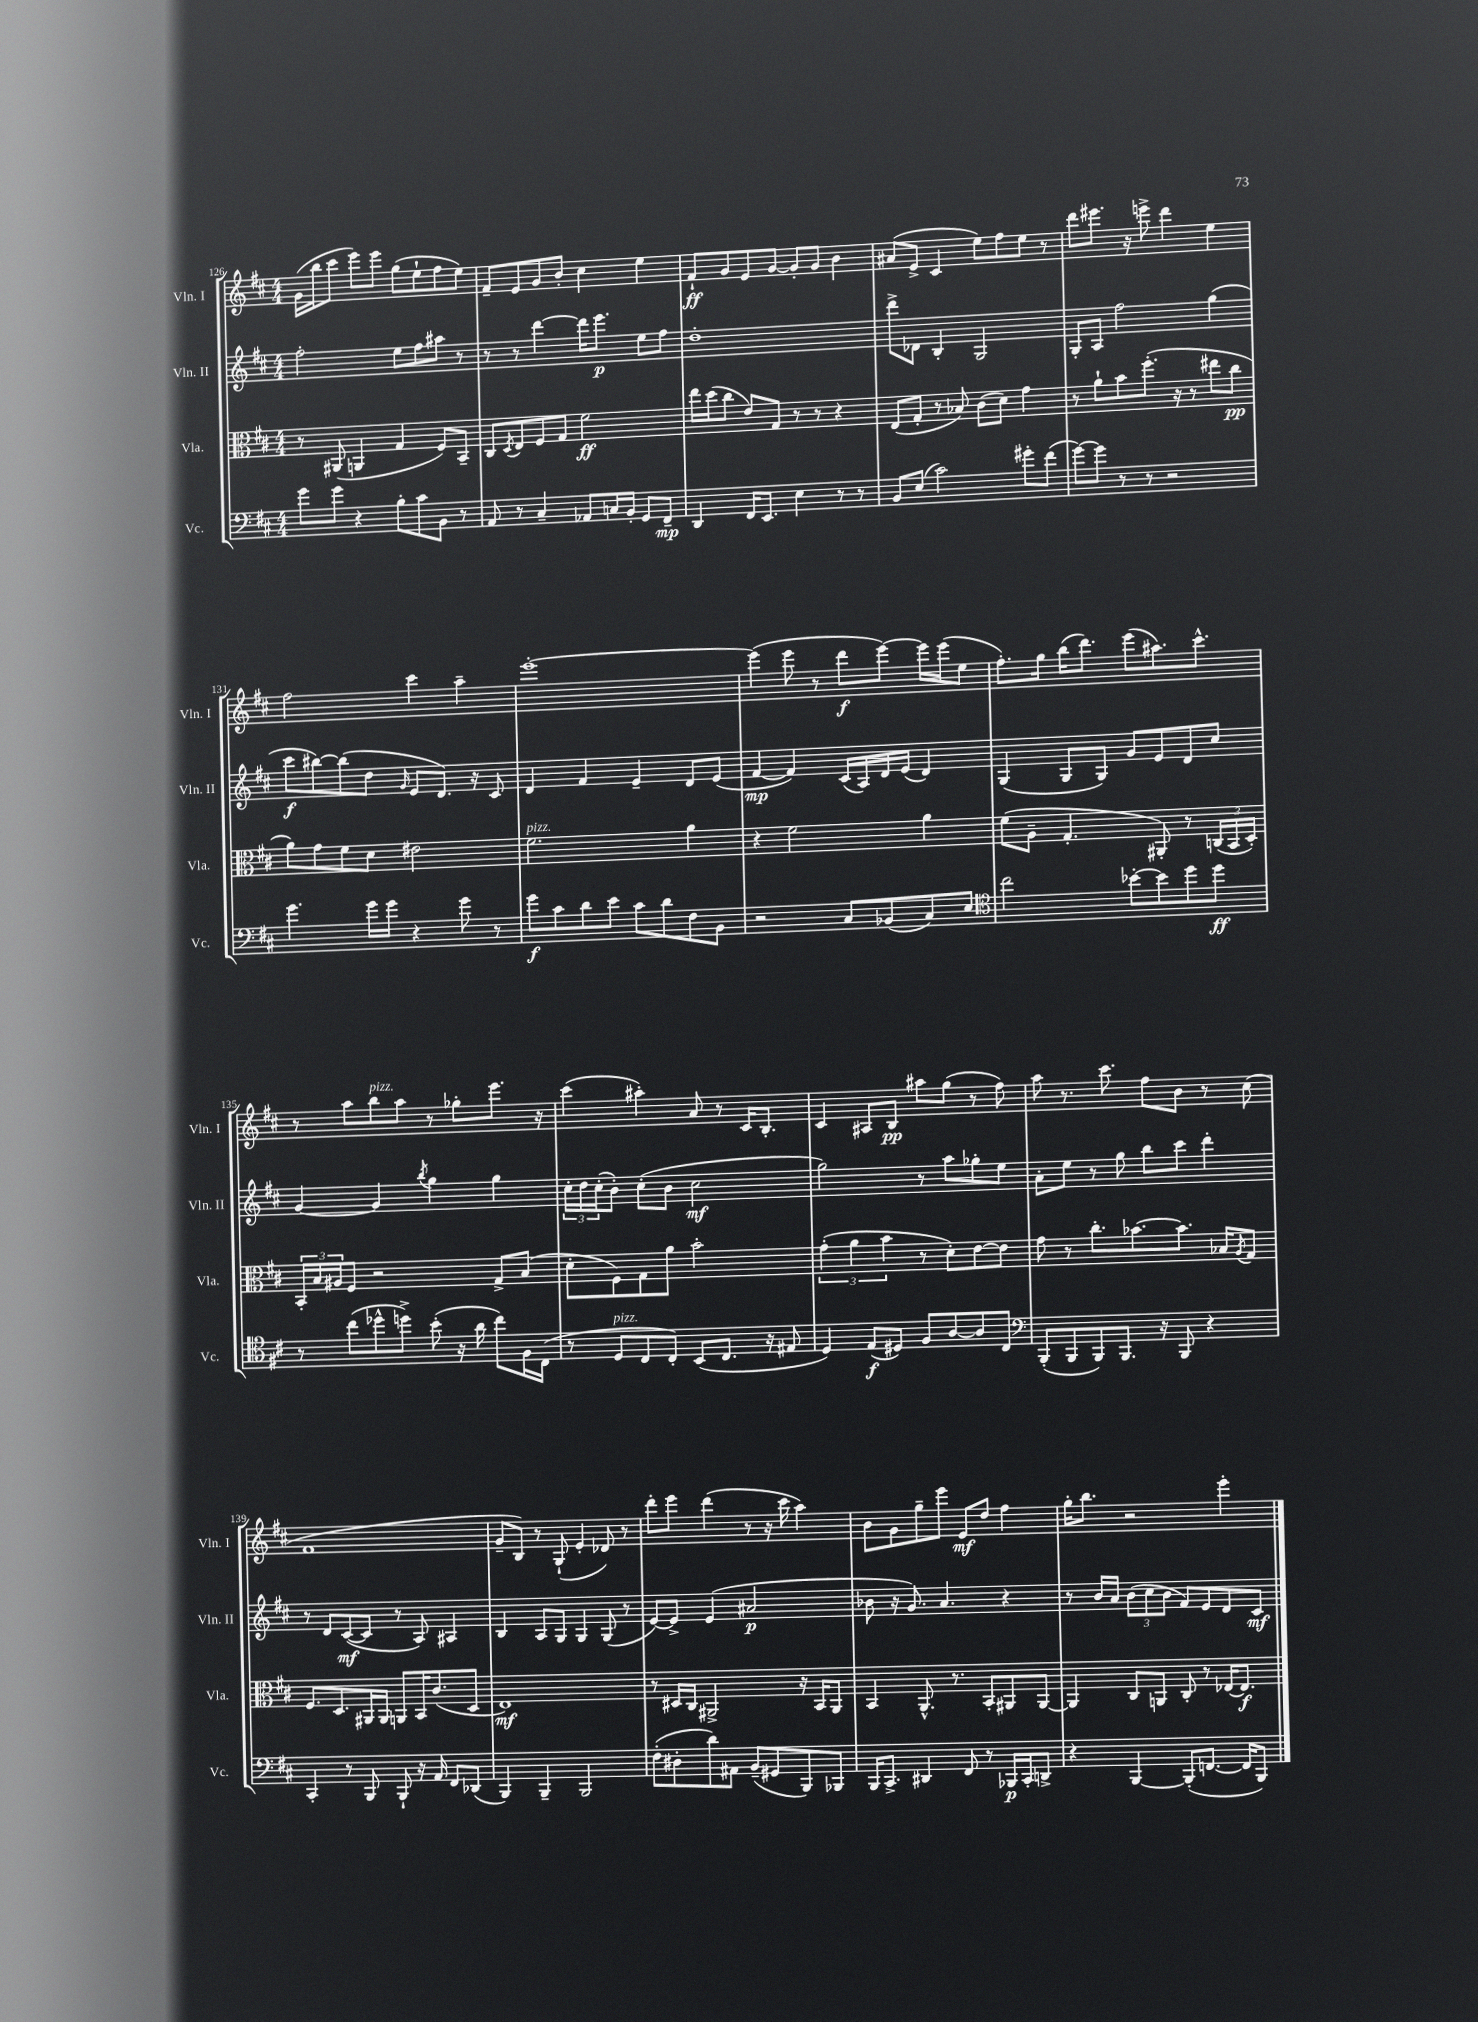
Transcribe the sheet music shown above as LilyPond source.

<<
\new StaffGroup <<
\new Staff = "s0" \with { instrumentName = "Vln. I" shortInstrumentName = "Vln. I" } {
    \clef treble \key d \major \numericTimeSignature \time 4/4
    g'16( b''16 cis'''8 e'''8) e'''8 g''8( e''8-! fis''8 e''8) |
    fis'8-- e'8 g'8 b'8-. cis''4 e''4 |
    fis'8-!\ff g'8 e'8 g'8~ g'8-. g'8 b'4 |
    ais'8( e'8-> cis'4 e''8) fis''8 e''8 r8 |
    d'''8 eis'''8. r16 e'''8-> d'''4 e''4 |
    fis''2 cis'''4 a''4-- |
    e'''1~-. |
    e'''4( e'''8 r8 d'''8\f e'''8~) e'''16 e'''16( e''8 |
    fis''8.-.) g''16 b''16( d'''8.) e'''8( ais''8.) cis'''8.-^ |
    r8 a''8 b''8^\markup { \italic "pizz." } a''8 r8 ges''8-. e'''8. r16 |
    cis'''4( ais''4-.) a'8 r8 cis'16 b8.-. |
    cis'4 ais8 b8\pp ais''8 g''8( r8 fis''8) |
    a''8 r8. cis'''8. fis''8 b'8 r8 cis''8( |
    fis'1 |
    g'8-- b8) r8 g8-!( e'4-. des'8) r8 |
    d'''8-. e'''8 d'''4( r8 r16 cis'''16 a''4) |
    b'8 g'8 g''8-- e'''8 e'8\mf d''8 fis''4 |
    g''16-. b''8. r2 e'''4-. \bar "|." |
}
\new Staff = "s1" \with { instrumentName = "Vln. II" shortInstrumentName = "Vln. II" } {
    \clef treble \key d \major \numericTimeSignature \time 4/4
    fis''2-. e''8 fis''8 ais''8 r8 |
    r8 r8 d'''4~ d'''16 e'''8.\p e''8 fis''8 |
    d''1-. |
    d'''8-> des'8 b4-. g2 |
    g8-. a8 fis''2 g''4( |
    cis'''8\f bis''8~) bis''8( d''8 \grace { g'16 } e'8 d'8.) r16 cis'8 |
    d'4 fis'4 e'4-- d'8 e'8( |
    fis'4~\mp fis'4) cis'16( a16) d'16 e'16( d'4) |
    g4( g8 g8) g'8 e'8 d'8 cis''8 |
    g'4~ g'4 \acciaccatura { b''8 } g''4 g''4 |
    \tuplet 3/2 { cis''16-. d''16 cis''16-.( } b'8-.) cis''8-.( b'8 cis''2\mf |
    g''2) r8 a''8 ges''8-. e''8 |
    a'8-. e''8 r8 g''8 b''8 cis'''8 d'''4-. |
    r8 d'8 cis'8~\mf( cis'8 r8 a8) ais4 |
    b4 a8 g8 g4 g8( r8 |
    e'8~) e'8-> e'4( ais'2\p |
    bes'8 r16 g'8.) a'4. r4 |
    r8 b'16 a'16 \tuplet 3/2 { b'8( cis''8 b'8 } fis'8) e'8 d'8 cis'8\mf \bar "|." |
}
\new Staff = "s2" \with { instrumentName = "Vla." shortInstrumentName = "Vla." } {
    \clef alto \key d \major \numericTimeSignature \time 4/4
    r8 ais,8( a,4 g4 fis8) b,8-- |
    cis8 \acciaccatura { d8 } e8 fis8 g8 fis'2\ff |
    e''16 d''16( cis''8 e'8) g8 r8 r8 r4 |
    e8( g8-. r8 bes8) cis'8( d'8) g'4 |
    r8 a'8-! b'8 fis''8.-.( r16 r8 eis''8 cis''8\pp |
    a'8) g'8 fis'8 d'8 eis'2 |
    fis'2.^\markup { \italic "pizz." } a'4 |
    r4 fis'2 a'4 |
    fis'8( a8-- g4.-. ais,8-.) r8 \tuplet 3/2 { c16( b,16 d16-.) } |
    \tuplet 3/2 { b,16-. b16 ais16 } fis8 r2 g8-> b8( |
    d'8-. fis8) g8 a'8 b'2-. |
    \tuplet 3/2 { g'4-.( a'4 b'4 } r8 d'8-.) e'8~ e'8 |
    g'8 r8 cis''8.-. bes'8.~ bes'8. bes16 \acciaccatura { a8 } g8 |
    fis8. d8. ais,16 ais,16 a,8 b,16 cis'8.( d8 |
    e1\mf) |
    r8 dis16 cis16 ais,2-> r16 b,16 ais,8 |
    b,4 a,8.-^ r8. b,8-. ais,8 ais,8~ |
    ais,4 cis8 a,8 cis8-. r8 ees16~ ees8.\f \bar "|." |
}
\new Staff = "s3" \with { instrumentName = "Vc." shortInstrumentName = "Vc." } {
    \clef bass \key d \major \numericTimeSignature \time 4/4
    g'8 g'8 r4 b8-. cis'8 b,8 r8 |
    a,8 r8 cis4-- aes,8 c16 b,16-. g,8 fis,8--\mp |
    d,4 fis,16 e,8. e4 r8 r8 |
    b,8 e8( cis'2) gis'8-. fis'8( |
    g'8~) g'8 r8 r8 r2 |
    g'4. g'16 g'16 r4 g'8 r8 |
    g'8\f cis'8 d'8 e'8 cis'8 d'8 fis8 b,8 |
    r2 cis8 bes,8( cis8) e8 |
    \clef tenor cis''2 bes'8~-. bes'8 d''8 d''8\ff |
    r8 cis''8( des''8-^ d''8->) b'8-.( r16 a'16 cis''8) fis16 cis16( |
    r8 d8^\markup { \italic "pizz." } cis8 cis8-.) b,8( cis8. r16 eis8 |
    d4) e8\f( dis8) fis8 a8~ a8 cis8 |
    \clef bass b,,8-.( b,,8 b,,8) b,,8. r16 b,,8 r4 |
    cis,4-. r8 b,,8 b,,8-! r16 a,16 fis,8 des,8( |
    b,,4) b,,4-- b,,2 |
    fis8-.( dis8-. d'8) ais,8 b,8--( gis,8 b,,8) bes,,8 |
    b,,16 cis,8.-> dis,4 fis,8 r8 bes,,16\p cis,16-. d,8-> |
    r4 b,,4~ b,,8-.( f,8.~ f,16 b,,8) \bar "|." |
}
>>
>>
\layout { \context { \Score currentBarNumber = #126 } }
